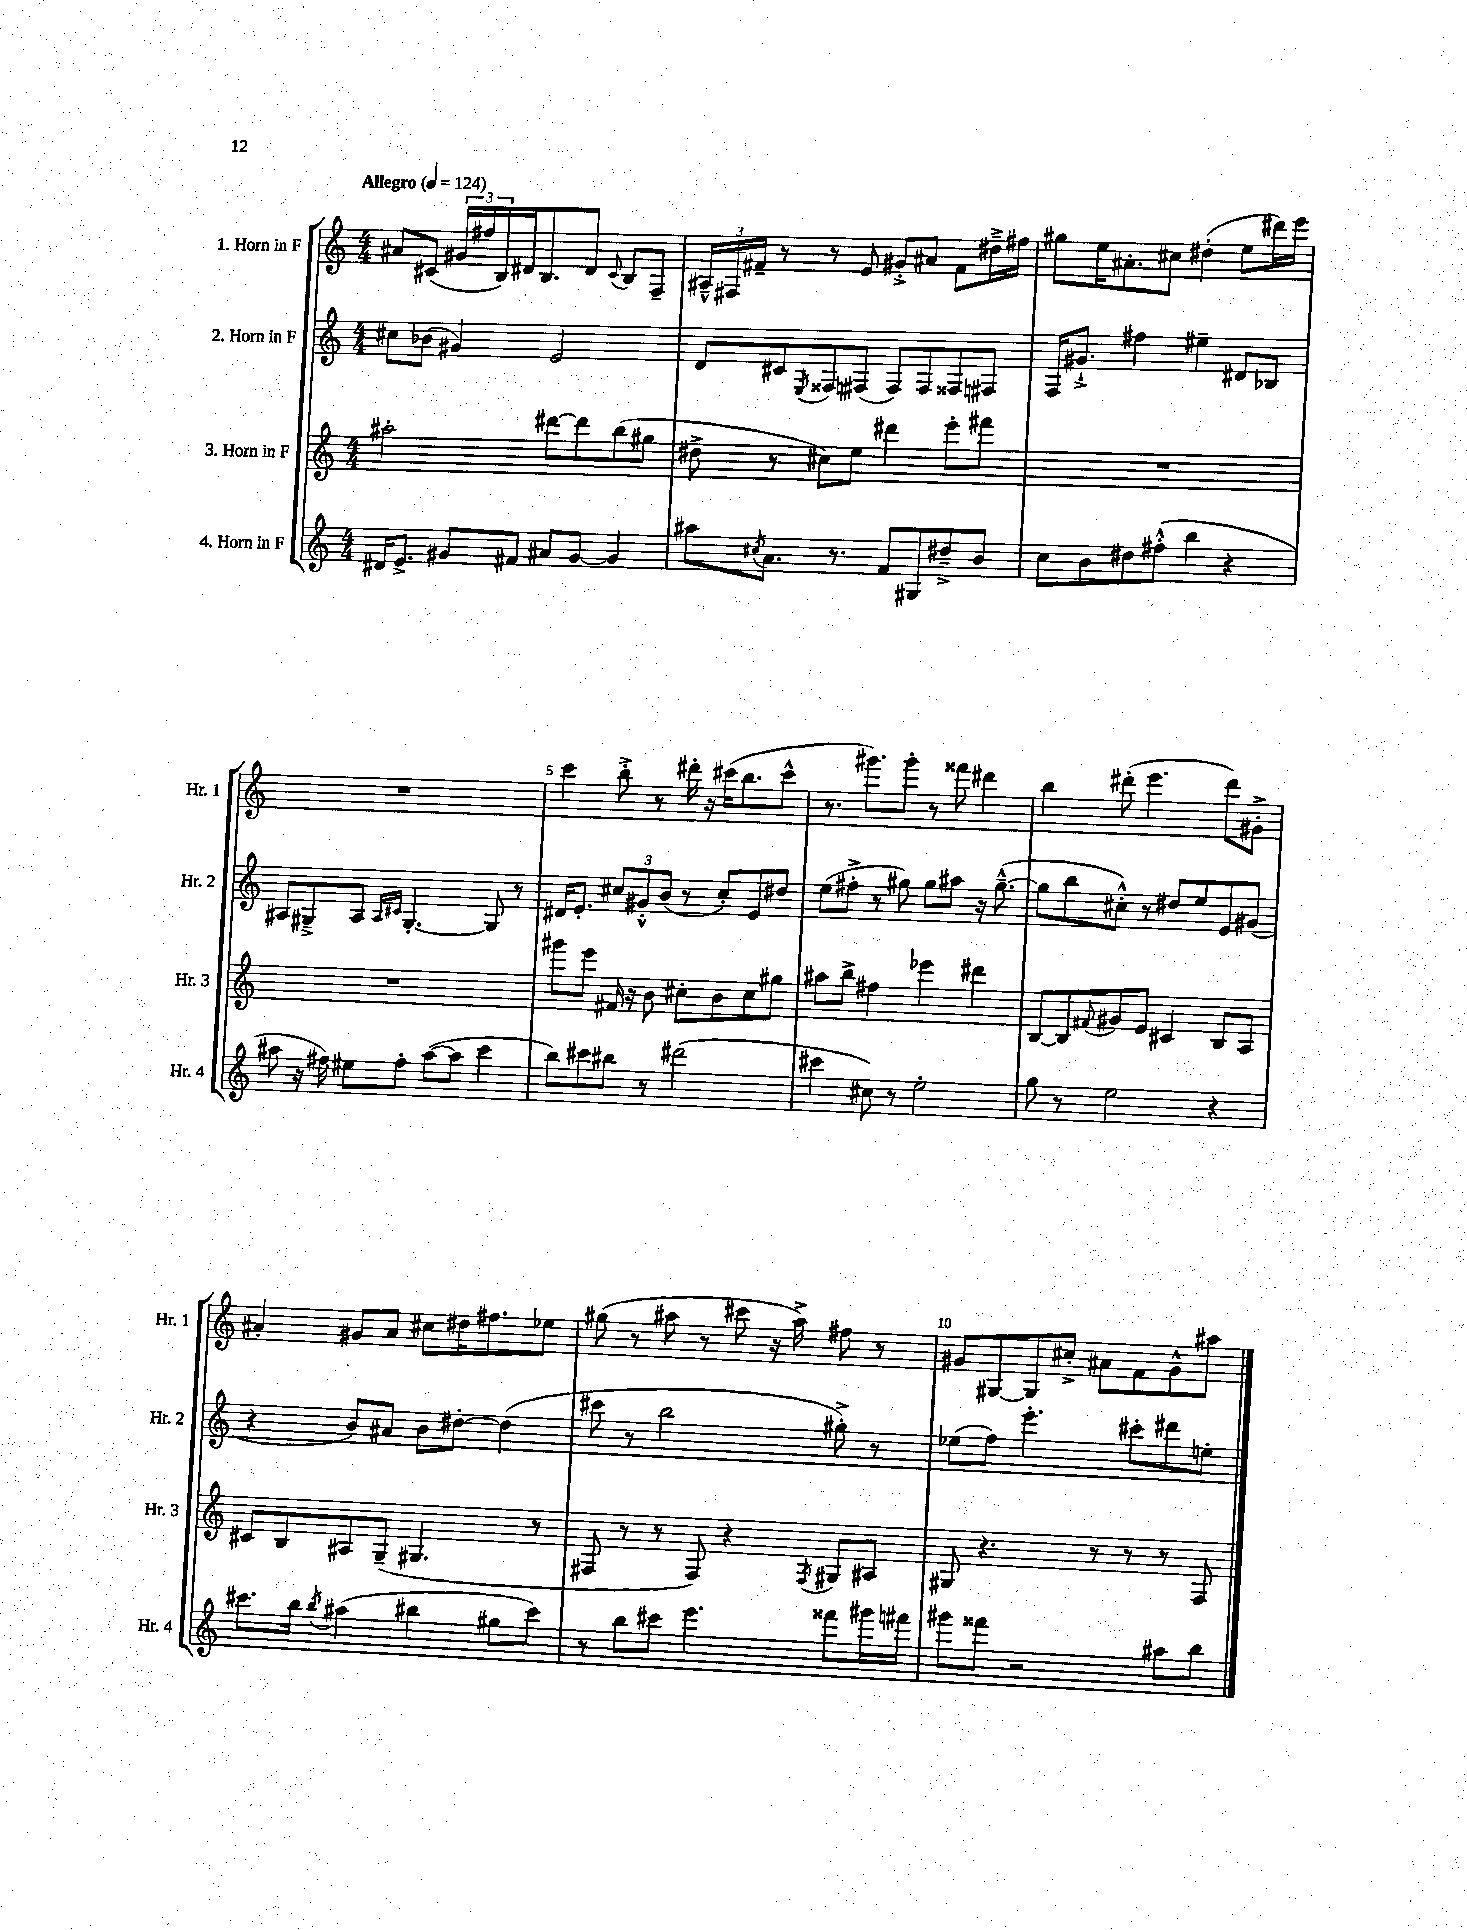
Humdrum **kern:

**kern	**kern	**kern	**kern
*part4	*part3	*part2	*part1
*staff4	*staff3	*staff2	*staff1
*I"4. Horn in F	*I"3. Horn in F	*I"2. Horn in F	*I"1. Horn in F
*I'Hr. 4	*I'Hr. 3	*I'Hr. 2	*I'Hr. 1
*clefG2	*clefG2	*clefG2	*clefG2
*k[]	*k[]	*k[]	*k[]
*M4/4	*M4/4	*M4/4	*M4/4
*MM124	*MM124	*MM124	*MM124
=1	=1	=1	=1
!	!	!	!LO:TX:a:B:t=Allegro
16d#X/KL	2aa#X'\	8cc#X\L	8a#X/L
8.e^/J	.	.	.
.	.	(8b-X\J	(8c#X/J
8g#X/L	.	4g#X/)	24g#X/LL
.	.	.	24ff#X/
.	.	.	24B/)
8f#X/J	.	.	16d#X/J
.	.	.	8.B/
8a#X/L	[8ddd#X\L	2e/	.
[8g#/J	8ddd#\]	.	8d#/J
.	.	.	8qqc#/
4g#/]	(8bb\	.	8B/L
.	8gg#X\J	.	8F~/J
=2	=2	=2	=2
8aa#X\L	8dd#X^\	8d/L	24A#X~^^/LL
.	.	.	24F#X/
.	.	.	24f#X~/JJ
8qcc#X/	.	.	.
8.a\J	8r	8c#X/	8r
.	.	8qE/	.
.	8cc#X\L)	8F##X/	8r
8.r	.	.	.
.	8ee\J	(8F#X/J	8e/
8f/L	4ddd#X\	8F#/L)	8g#X'^/L
8G#X/	.	8F#/	8a#X/J
8dd#X~^/	8eee'\L	8F##X/	8f#\L
8b/J	8fff#X\J	8F#X/J	16dd#X~^\L
.	.	.	16ff#X\JJ
=3	=3	=3	=3
8cc\L	1r	16F/KL	8gg#X\L
.	.	8.g#X`^/J	.
8b\	.	.	16ee\K
.	.	.	8.a#X'\
8dd#X\	.	4ff#X\	.
(8ff#X'^^\J	.	.	8cc#X\J
4bb\	.	4ee#X~\	(4dd#X'\
4r	.	8d#X/L	8ee\L
.	.	8B-X/J	16ddd#X\L)
.	.	.	16eee\JJ
!!LO:LB:g=z
=4	=4	=4	=4
8aa#X\	1r	8A#X/L	1r
16r	.	8G#X~^/	.
16ff#X\)	.	.	.
8ee#X\L	.	8A#/J	.
.	.	16qqA#/LL	.
.	.	16qqc#X/JJ	.
8ff#'\J	.	[4.G#'/	.
([8aa#\L	.	.	.
8aa#\J]	.	.	.
4ccc\	.	8G#/]	.
.	.	8r	.
=5	=5	=5	=5
8bb\L)	8ggg#X\L	16d#X/KL	4ccc\
.	.	8.e'/J	.
8ccc#X\	8eee\J	.	.
8bb#X\J	16f#X/	12cc#X/L	8bb'^\
.	16r	.	.
.	.	12g#X'^^/	.
8r	8b\	.	8r
.	.	(12b/J	.
(2ddd#X\	8cc#X'\L	8r	16ddd#X'\
.	.	.	16r
.	8b\	8cc#'/L)	(16ccc#X\KL
.	.	.	8.bb\
.	8cc#\	8e/	.
.	8gg#X\J	8dd#X/J	8ccc#^^\J
=6	=6	=6	=6
4ccc#X\	8aa#X\L	(8ee\L	8.r
.	8bb^\J	8ff#X'^\J	.
.	.	.	8.ggg#X\L)
8cc#X\)	4ff#X\	8r	.
8r	.	8gg#X\)	8ggg#'\J
2ee'\	4eee-X\	8gg#\L	8r
.	.	8aa#X\J	8fff##X\
.	4ddd#X\	16r	4ddd#X\
.	.	([8.gg#~^^\	.
=7	=7	=7	=7
8gg\	[8B/L	8gg#\L]	4bb\
8r	8B/]	8bb\	.
.	8qqf#X/	.	.
2ee\	8g#X/	8cc#X'^^\J)	(8ddd#X'\
.	8e/J	8r	4.eee\
.	4c#X/	8dd#X/L	.
.	.	8ee/	.
4r	8B/L	8e/	8ddd#\L)
.	8A/J	(8g#X/J	8g#X'^\J
!!LO:LB:g=z
=8	=8	=8	=8
8.ccc#X\L	8c#X/L	4r	4a#X'/
.	8B/	.	.
16bb\Jk	.	.	.
8qbb/	.	.	.
(4aa#X\	8A#X/	8b/L)	8g#X/L
.	(8G~/J	8a#X/J	8a#/J
4bb#X\	4.G#X/	8b\L	8cc#X\L
.	.	[8dd#X'\J	16dd#X\K
.	.	.	8.ff#X\
8gg#X\L	.	(4dd#\]	.
8ccc#\J)	8r	.	8ee-X\J
=9	=9	=9	=9
8r	8F#X/	8ccc#X\	(8gg#X\
8bb\L	8r	8r	8r
8ccc#X\J	8r	2bb\	8aa#X\
4.eee\	8F#/)	.	8r
.	4r	.	8ccc#X\
.	.	.	16r
.	.	.	16aa#^\)
.	8qF#/	.	.
8fff##X\L	8G#X/L	8gg#X'^\)	8ff#X\
16ggg#X\L	8A#X/J	8r	8r
16fff#X\JJ	.	.	.
=10	=10	=10	=10
8ggg#X\L	8G#X/	(8ee-X\L	8g#X/L
8fff##X\J	4.r	8ff\J)	[8G#X/
2r	.	4.eee'\	8G#/]
.	.	.	8cc#X'^/J
.	8r	.	8a#X\L
.	8r	8ccc#X'\L	8f\
8aa#X\L	8r	8ddd#X\	8g#^^\
8bb\J	8F/	8een'\J	8aa#X\J
==	==	==	==
*-	*-	*-	*-
